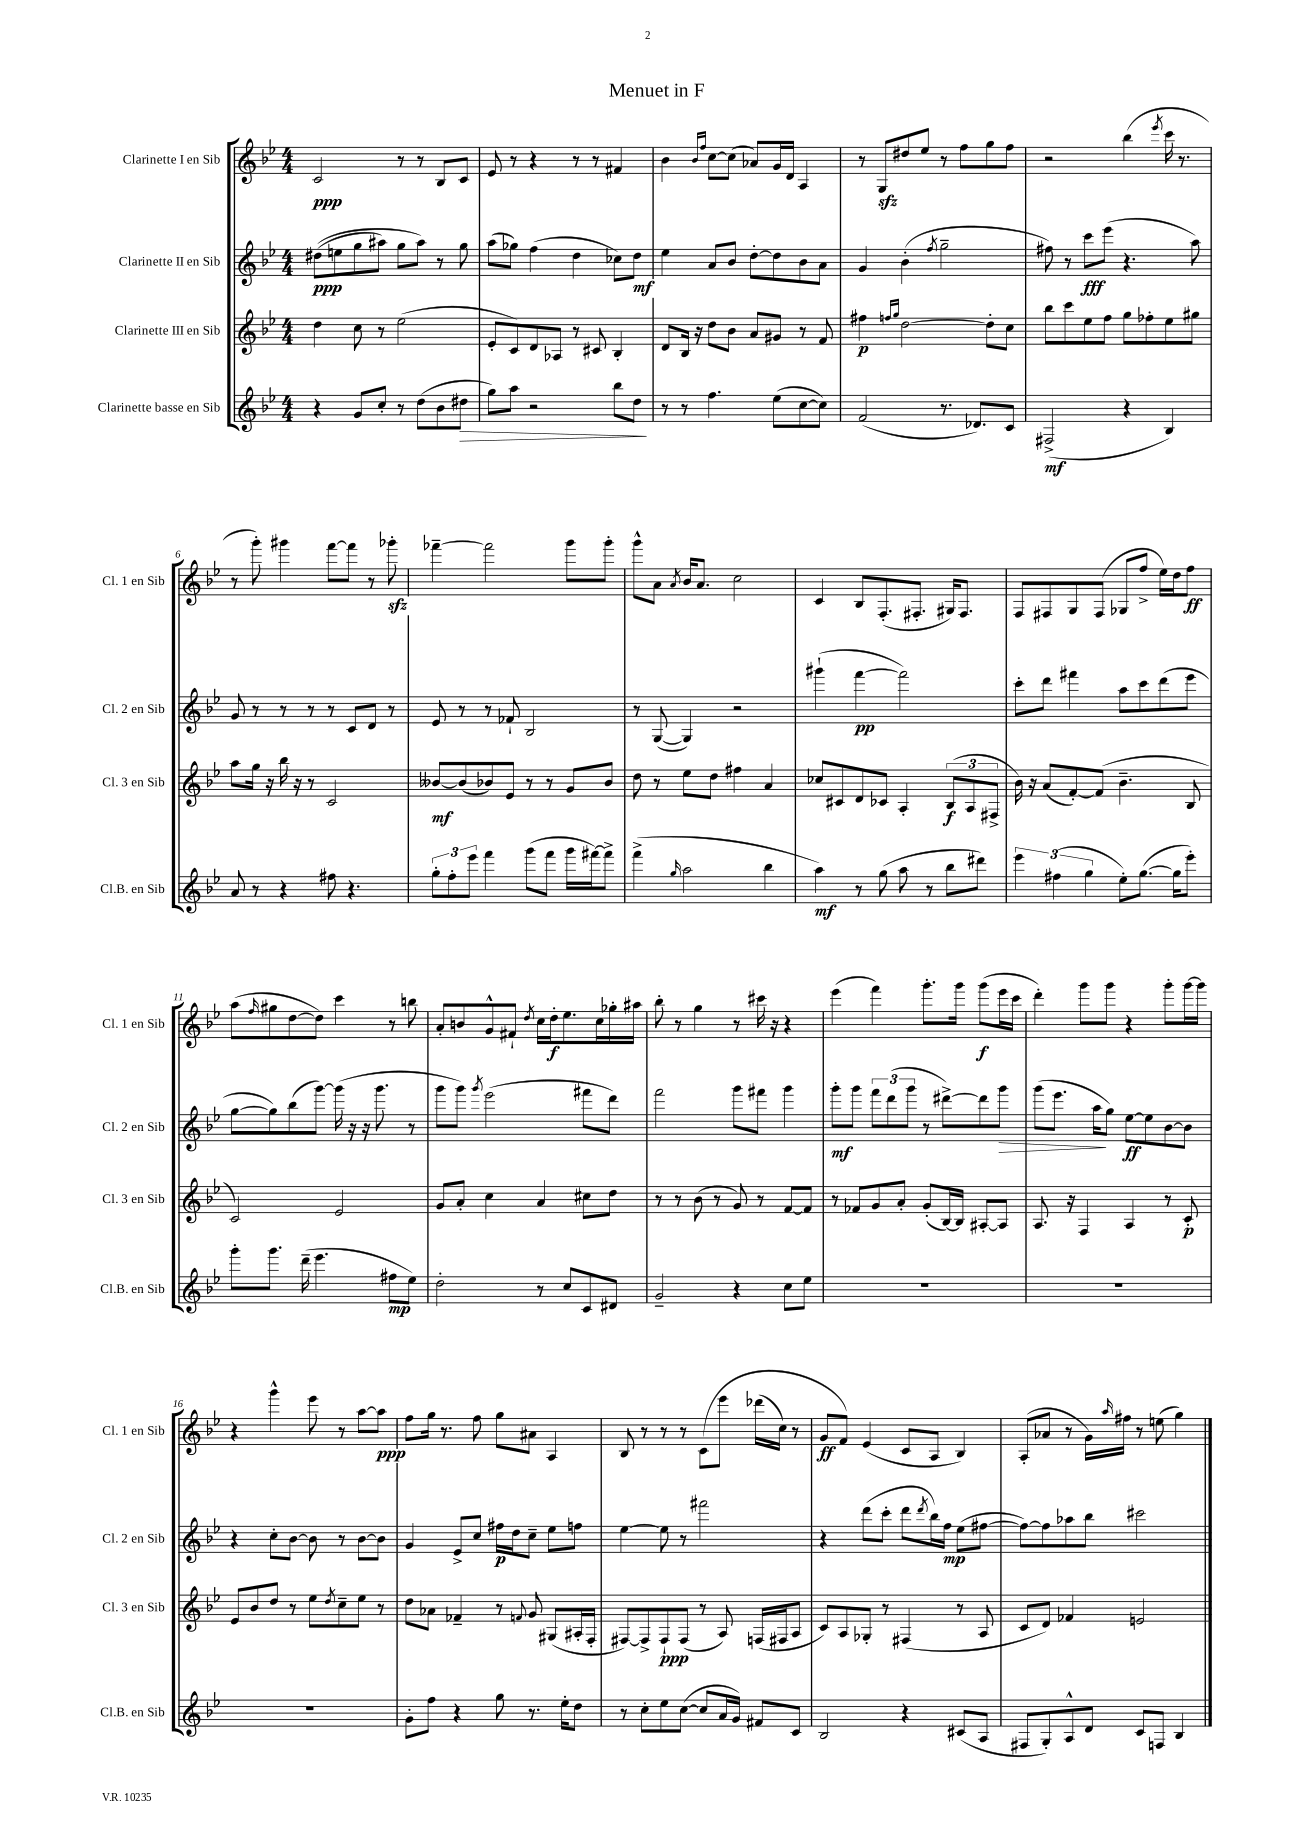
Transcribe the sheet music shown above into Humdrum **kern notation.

**kern	**dynam	**kern	**dynam	**kern	**dynam	**kern	**dynam
*part4	*part4	*part3	*part3	*part2	*part2	*part1	*part1
*staff4	*staff4	*staff3	*staff3	*staff2	*staff2	*staff1	*staff1
*I"Clarinette basse en Sib	*	*I"Clarinette III en Sib	*	*I"Clarinette II en Sib	*	*I"Clarinette I en Sib	*
*I'Cl.B. en Sib	*	*I'Cl. 3 en Sib	*	*I'Cl. 2 en Sib	*	*I'Cl. 1 en Sib	*
*clefG2	*	*clefG2	*	*clefG2	*	*clefG2	*
*k[b-e-]	*	*k[b-e-]	*	*k[b-e-]	*	*k[b-e-]	*
*M4/4	*	*M4/4	*	*M4/4	*	*M4/4	*
=1	=1	=1	=1	=1	=1	=1	=1
4r	.	4dd\	.	((8dd#X\L	ppp	2c/	ppp
.	.	.	.	8een\	.	.	.
8g/L	.	8cc\	.	8gg\	.	.	.
8cc'/J	.	8r	.	8aa#X\J)	.	.	.
8r	.	(2ee-\	.	8gg\L	.	8r	.
(8dd\L	.	.	.	8aa#\J)	.	8r	.
8b-\	.	.	.	8r	.	8B-/L	.
!	!LO:HP:b	!	!	!	!	!	!
8dd#X\J	>	.	.	8gg\	.	8c/J	.
=2	=2	=2	=2	=2	=2	=2	=2
8gg\L)	.	8e-'/L	.	(8aa\L	.	8e-/	.
8aa\J	.	8c/)	.	8gg-X\J)	.	8r	.
2r	.	8d/	.	(4ff\	.	4r	.
.	.	8A-X/J	.	.	.	.	.
.	.	8r	.	4dd\	.	8r	.
.	.	8c#X/	.	.	.	8r	.
8bb-\L	.	4B-'/	.	8cc-X\L)	.	4f#X/	.
8dd\J	.	.	.	8dd\J	mf	.	.
.	]	.	.	.	.	.	.
=3	=3	=3	=3	=3	=3	=3	=3
8r	.	8d/L	.	4ee-\	.	4b-\	.
8r	.	16B-/Jk	.	.	.	.	.
.	.	16r	.	.	.	.	.
.	.	.	.	.	.	16qqb-/LL	.
.	.	.	.	.	.	16qqff/JJ	.
4.ff\	.	8dd\L	.	8a/L	.	[8cc\L	.
.	.	8b-\J	.	8b-/J	.	(8cc\J]	.
.	.	8a/L	.	[8dd'\L	.	8a-X/L)	.
(8ee-\L	.	8g#X/J	.	8dd\]	.	16g/L	.
.	.	.	.	.	.	16d/JJ	.
[8cc\	.	8r	.	8b-\	.	4A/	.
8cc\J])	.	8f/	.	8a\J	.	.	.
=4	=4	=4	=4	=4	=4	=4	=4
(2f/	.	4ff#X\	p	4g/	.	8r	.
.	.	.	.	.	.	8Gzz/L	.
.	.	16qqffn/LL	.	.	.	.	.
.	.	16qqgg/JJ	.	.	.	.	.
.	.	[2dd\	.	(4b-'\	.	8dd#X/	.
.	.	.	.	.	.	8ee-/J	.
.	.	.	.	8qff/	.	.	.
8.r	.	.	.	2gg~\	.	8r	.
.	.	.	.	.	.	8ff\L	.
8.d-X/L)	.	.	.	.	.	.	.
.	.	8dd'\L]	.	.	.	8gg\	.
8c/J	.	8cc\J	.	.	.	8ff\J	.
=5	=5	=5	=5	=5	=5	=5	=5
(2F#X^/	mf	8bb-\L	.	8ff#X\)	.	2r	.
.	.	8ccc\	.	8r	.	.	.
.	.	8ee-\	.	8ccc\L	fff	.	.
.	.	8ff\J	.	(8eee-\J	.	.	.
4r	.	8gg\L	.	4.r	.	(4bb-\	.
.	.	8ff-X'\	.	.	.	.	.
.	.	.	.	.	.	8qeee-/	.
4B-/)	.	8ee-\	.	.	.	16ccc\	.
.	.	.	.	.	.	8.r	.
.	.	8gg#X\J	.	8aa\)	.	.	.
!!LO:LB:g=z
=6	=6	=6	=6	=6	=6	=6	=6
8a/	.	8aa\L	.	8g/	.	8r	.
8r	.	16gg\Jk	.	8r	.	8ggg'\)	.
.	.	16r	.	.	.	.	.
4r	.	16bb-\	.	8r	.	4ggg#X\	.
.	.	16r	.	.	.	.	.
.	.	8r	.	8r	.	.	.
8ff#X\	.	2c/	.	8r	.	[8fff\L	.
4.r	.	.	.	8c/L	.	8fff\J]	.
.	.	.	.	8d/J	.	8r	.
.	.	.	.	8r	.	8ggg-Xzz'\	.
=7	=7	=7	=7	=7	=7	=7	=7
12gg'\L	.	[8b--X/L	mf	8e-/	.	[4fff-X~\	.
12ff'\	.	.	.	.	.	.	.
.	.	(8b--/]	.	8r	.	.	.
12eee-\J	.	.	.	.	.	.	.
4fff\	.	8b-X/)	.	8r	.	2fff-\]	.
.	.	8e-/J	.	8f-X`/	.	.	.
(8ggg\L	.	8r	.	2B-/	.	.	.
8fff\J	.	8r	.	.	.	.	.
16ggg\LL	.	8g/L	.	.	.	8ggg\L	.
[16fff#X\J)	.	.	.	.	.	.	.
8fff#^\J]	.	8b-/J	.	.	.	8ggg'\J	.
=8	=8	=8	=8	=8	=8	=8	=8
(4fff^\	.	8dd\	.	8r	.	8ggg^^\L	.
.	.	8r	.	([8G/	.	8a\J	.
16qqgg/	.	.	.	.	.	8qa/	.
2aa\	.	8ee-\L	.	4G/])	.	16b-/KL	.
.	.	.	.	.	.	8.a/J	.
.	.	8dd\J	.	.	.	.	.
.	.	4ff#X\	.	2r	.	2cc\	.
4bb-\	.	4a/	.	.	.	.	.
=9	=9	=9	=9	=9	=9	=9	=9
4aa\)	mf	8cc-X/L	.	(4ggg#X`\	.	4c/	.
.	.	8c#X/	.	.	.	.	.
8r	.	8d/	.	[4fff\	pp	8B-/L	.
(8gg\	.	8c-X/J	.	.	.	(8.F'/	.
8aa\	.	4A'/	.	2fff\])	.	.	.
.	.	.	.	.	.	8.F#X'/J	.
8r	.	.	.	.	.	.	.
8bb-\L	.	(12B-/L	f	.	.	16G#X/KL)	.
.	.	.	.	.	.	8.F#/J	.
.	.	12A/	.	.	.	.	.
8ddd#X\J)	.	.	.	.	.	.	.
.	.	12F#X^/J	.	.	.	.	.
=10	=10	=10	=10	=10	=10	=10	=10
6eee-\	.	16b-\)	.	8ccc'\L	.	8F/L	.
.	.	16r	.	.	.	.	.
.	.	(8a/L	.	8ddd\J	.	8F#X/	.
(6ff#X\	.	.	.	.	.	.	.
.	.	[8f'/)	.	4fff#X\	.	8G/	.
6gg\	.	.	.	.	.	.	.
.	.	(8f/J]	.	.	.	(8F#/J	.
8ee-'\L)	.	4.b-~\	.	8aa\L	.	8G-X/L	.
([8.gg\J	.	.	.	8ccc\	.	8ff^/J	.
.	.	.	.	(8ddd\	.	16ee-\LL)	.
16gg\KL]	.	.	.	.	.	16dd\J	.
8eee-'\J)	.	8B-/	.	8eee-\J	.	8ff\J	ff
!!LO:LB:g=z
=11	=11	=11	=11	=11	=11	=11	=11
8ggg'\L	.	2c/)	.	[8gg\L	.	(8aa\L	.
.	.	.	.	.	.	16qqff/	.
8.ggg\J	.	.	.	8gg\])	.	8gg#X\	.
.	.	.	.	(8bb-\	.	[8dd\	.
(16ddd~\	.	.	.	.	.	.	.
4.eee-\	.	.	.	[8ggg\J)	.	8dd\J])	.
.	.	2e-/	.	(16ggg\]	.	4ccc\	.
.	.	.	.	16r	.	.	.
.	.	.	.	16r	.	.	.
.	.	.	.	8.ggg\	.	.	.
8ff#X\L	mp	.	.	.	.	8r	.
8ee-\J)	.	.	.	8r	.	8bbn\	.
=12	=12	=12	=12	=12	=12	=12	=12
2dd'\	.	8g/L	.	8ggg\L	.	8a'/L	.
.	.	8a'/J	.	8ggg\J)	.	8bn/	.
.	.	.	.	8qggg/	.	.	.
.	.	4cc\	.	(2eee-\	.	8g^^/	.
.	.	.	.	.	.	8f#X`/J	.
.	.	.	.	.	.	8qdd/	.
8r	.	4a/	.	.	.	16cc\LL	.
.	.	.	.	.	.	16dd'\J	f
8cc/L	.	.	.	.	.	8.ee-\	.
8c/	.	8cc#X\L	.	8fff#X\L	.	.	.
.	.	.	.	.	.	16cc\L	.
8d#X/J	.	8dd\J	.	8ddd\J)	.	16gg-X'\	.
.	.	.	.	.	.	16aa#X\JJ	.
=13	=13	=13	=13	=13	=13	=13	=13
2g~/	.	8r	.	2fff\	.	8bb-'\	.
.	.	8r	.	.	.	8r	.
.	.	(8b-\	.	.	.	4gg\	.
.	.	8r	.	.	.	.	.
4r	.	8g/)	.	8ggg\L	.	8r	.
.	.	8r	.	8fff#X\J	.	16ccc#X\	.
.	.	.	.	.	.	16r	.
8cc\L	.	[8f/L	.	4ggg\	.	4r	.
8ee-\J	.	8f/J]	.	.	.	.	.
=14	=14	=14	=14	=14	=14	=14	=14
1r	.	8r	.	8ggg'\L	mf	(4eee-\	.
.	.	8f-X/L	.	8ggg\J	.	.	.
.	.	8g/	.	12fff\L	.	4fff\)	.
.	.	.	.	(12ddd\	.	.	.
.	.	8a'/J	.	.	.	.	.
.	.	.	.	12ggg\J	.	.	.
.	.	(8g'/L	.	8r	.	8.ggg'\L	.
.	.	[16B-/L)	.	[8ddd#X^\L)	.	.	.
.	.	16B-/JJ]	.	.	.	16ggg\Jk	.
.	.	[8A#X'/L	.	8ddd#\]	.	(8ggg\L	f
!	!	!	!	!	!LO:HP:b	!	!
.	.	8A#/J]	.	8ggg\J	>	16eee-\L	.
.	.	.	.	.	.	16ccc\JJ	.
=15	=15	=15	=15	=15	=15	=15	=15
1r	.	8.A/	.	(8ggg\L	.	4ddd'\)	.
.	.	.	.	8.eee-\J	.	.	.
.	.	16r	.	.	.	.	.
.	.	4F/	.	.	.	8ggg\L	.
.	.	.	.	16aa\KL	.	.	.
.	.	.	.	8gg\J)	]	8ggg\J	.
.	.	4A/	.	[8ee-\L	ff	4r	.
.	.	.	.	8ee-\]	.	.	.
.	.	8r	.	[8b-\	.	8ggg'\L	.
.	.	8c'/	p	8b-\J]	.	[16ggg\L	.
.	.	.	.	.	.	16ggg\JJ]	.
!!LO:LB:g=z
=16	=16	=16	=16	=16	=16	=16	=16
1r	.	8e-/L	.	4r	.	4r	.
.	.	8b-/	.	.	.	.	.
.	.	8dd/J	.	8cc'\L	.	4ggg^^\	.
.	.	8r	.	[8b-\J	.	.	.
.	.	8ee-\L	.	8b-\]	.	8eee-\	.
.	.	8qdd/	.	.	.	.	.
.	.	8cc~\	.	8r	.	8r	.
.	.	8ee-\J	.	[8b-\L	.	[8aa\L	.
.	.	8r	.	8b-\J]	.	8aa\J]	ppp
=17	=17	=17	=17	=17	=17	=17	=17
8g'\L	.	8dd\L	.	4g/	.	8ff\L	.
8ff\J	.	8a-X\J	.	.	.	16gg\Jk	.
.	.	.	.	.	.	8.r	.
4r	.	4f-X~/	.	8e-^/L	.	.	.
.	.	.	.	8cc/J	.	8ff\	.
8gg\	.	8r	.	16ff#X\LL	p	8gg\L	.
.	.	.	.	16dd\J	.	.	.
.	.	8qqfn/	.	.	.	.	.
8.r	.	8g/	.	8cc~\J	.	8a#X\J	.
.	.	(8G#X/L	.	8ee-\L	.	4A/	.
16ee-'\KL	.	.	.	.	.	.	.
8dd\J	.	16A#X'/L	.	8ffn\J	.	.	.
.	.	16F'/JJ	.	.	.	.	.
=18	=18	=18	=18	=18	=18	=18	=18
8r	.	[8F#X/L)	.	[4ee-\	.	8B-/	.
8cc'\L	.	8F#^/]	.	.	.	8r	.
8ee-\	.	8F#`/	ppp	8ee-\]	.	8r	.
([8cc\J	.	(8F#/J	.	8r	.	8r	.
8cc/L]	.	8r	.	2fff#X\	.	(8c\L	.
16a/L	.	8A/)	.	.	.	8eee-\J	.
16g/JJ)	.	.	.	.	.	.	.
8f#X/L	.	(16Fn/LL	.	.	.	(16ddd-X\LL	.
.	.	16F#X/J	.	.	.	16cc\JJ)	.
8c/J	.	8A/J	.	.	.	8r	.
=19	=19	=19	=19	=19	=19	=19	=19
2B-/	.	8c/L)	.	4r	.	8g/L	ff
.	.	8A/	.	.	.	8f/J)	.
.	.	8G-X'/J	.	(8ddd\L	.	(4e-/	.
.	.	8r	.	8ccc'\J	.	.	.
4r	.	(4F#X/	.	8ddd\L	.	8c/L	.
.	.	.	.	8qddd/	.	.	.
.	.	.	.	16bb-\L)	.	8A/J	.
.	.	.	.	16ff\JJ	mp	.	.
(8c#X/L	.	8r	.	(8ee-\L	.	4B-/)	.
8A/J	.	8A/	.	[8ff#X\J	.	.	.
=20	=20	=20	=20	=20	=20	=20	=20
8F#X/L	.	8c/L	.	8ff#\L_)	.	(8A'/L	.
8G'/)	.	8d/J)	.	8ff#\]	.	8a-X/J	.
8A^^/	.	4f-X/	.	8aa-X\	.	8r	.
8d/J	.	.	.	8bb-\J	.	16g\LL)	.
.	.	.	.	.	.	16qqaa/	.
.	.	.	.	.	.	16ff#X\JJ	.
8c/L	.	2en/	.	2ccc#X\	.	8r	.
8Fn/J	.	.	.	.	.	(8een\	.
4B-/	.	.	.	.	.	4gg\)	.
==	==	==	==	==	==	==	==
*-	*-	*-	*-	*-	*-	*-	*-
